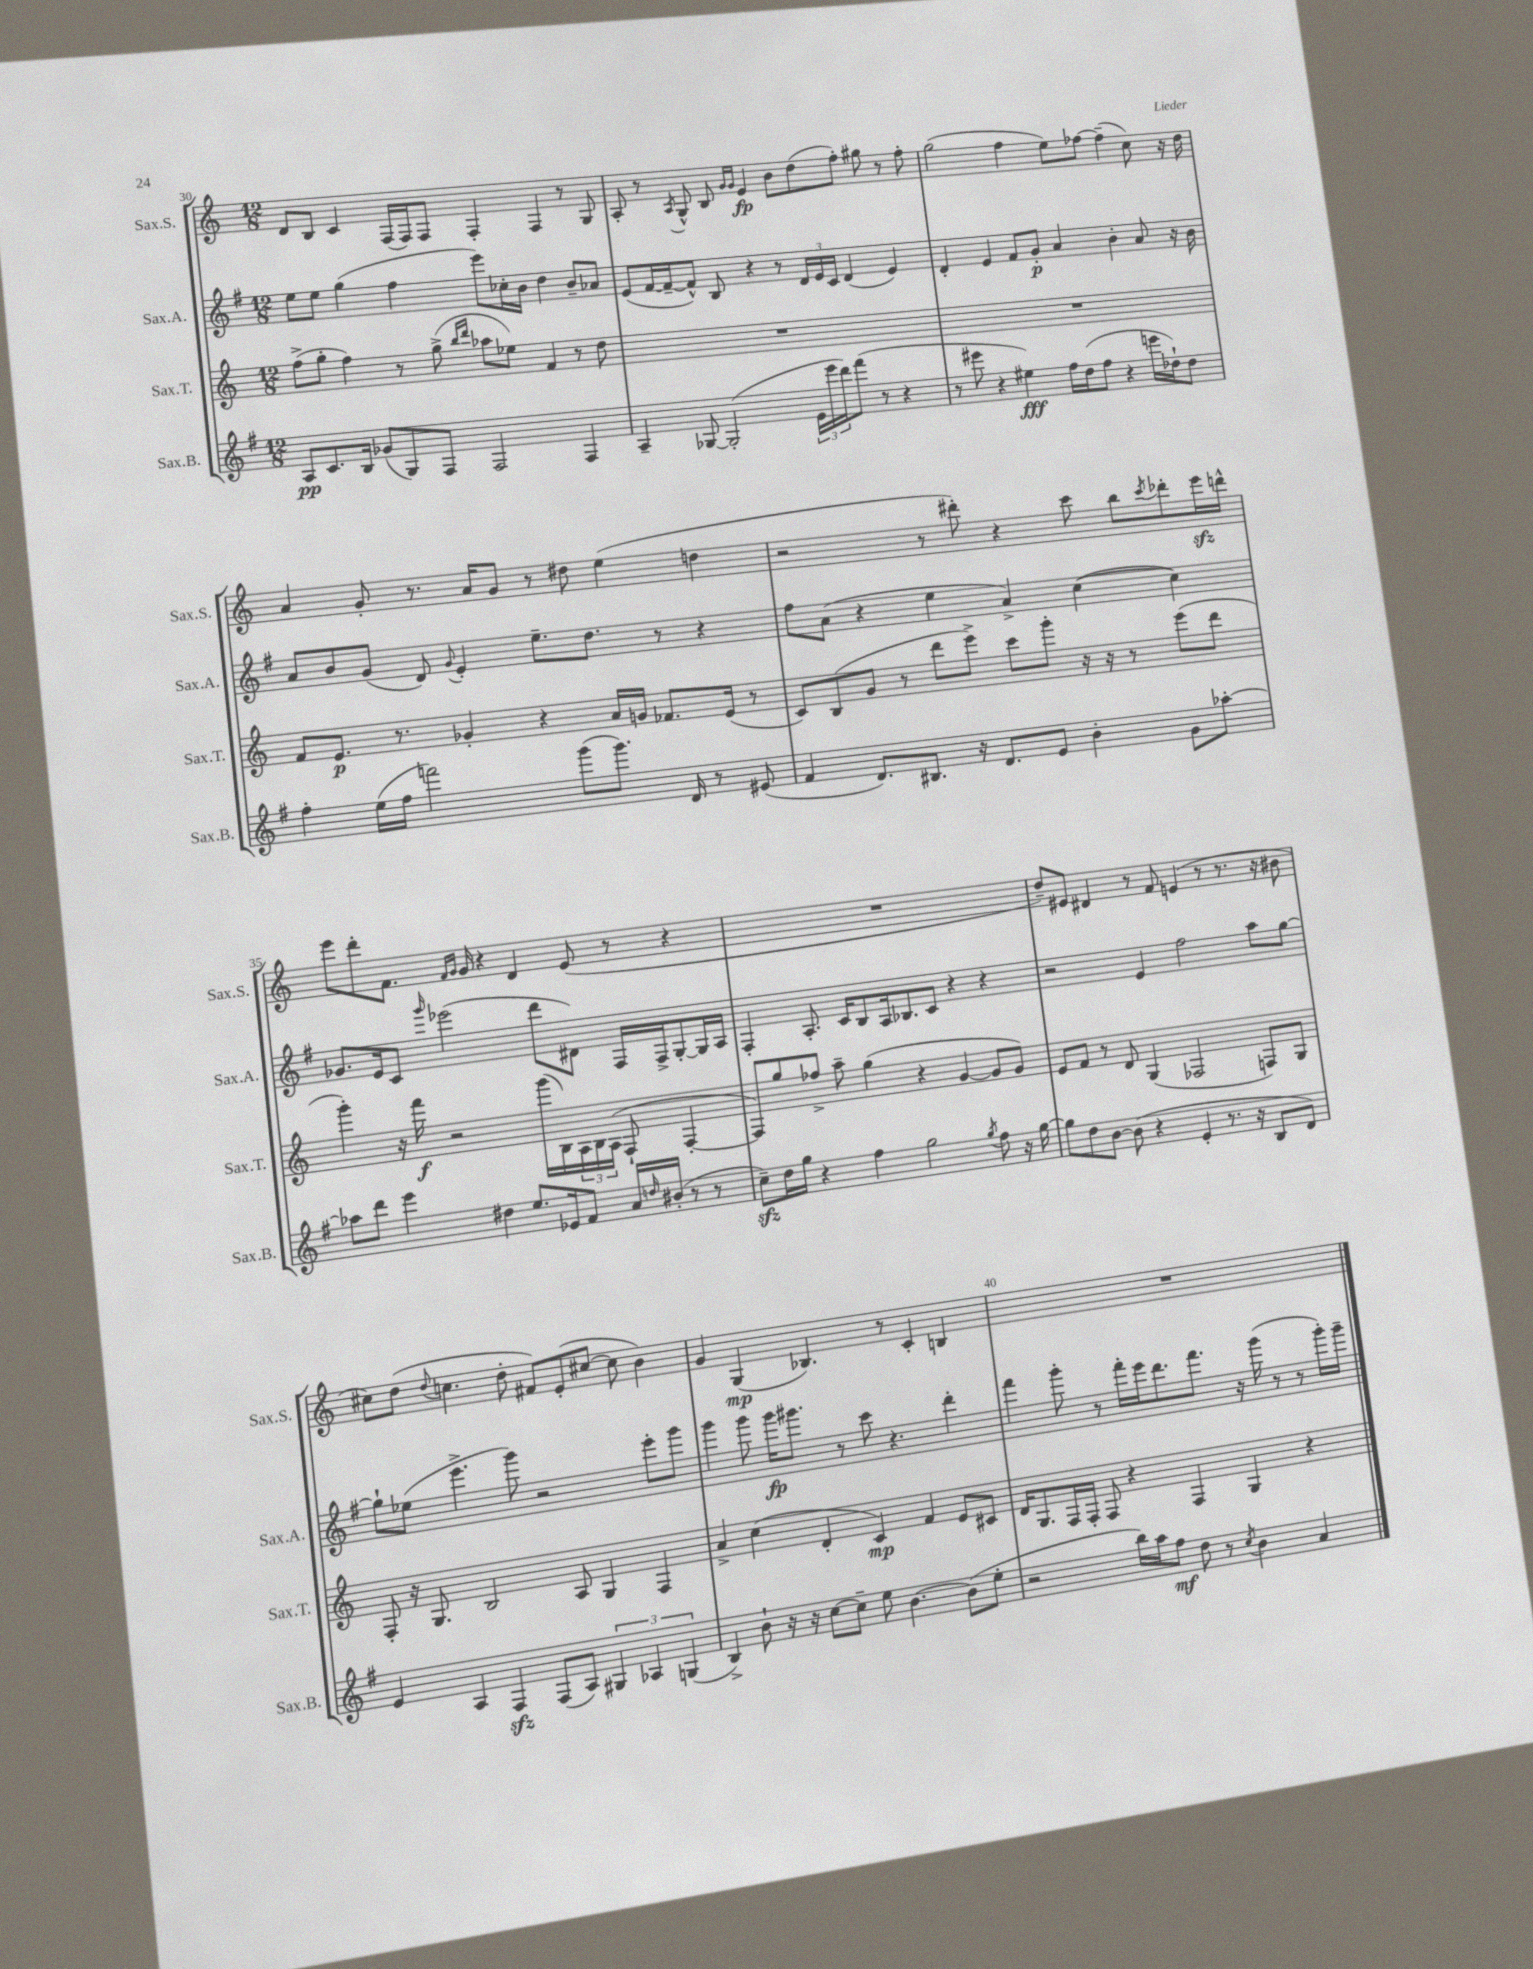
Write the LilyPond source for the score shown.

<<
\new StaffGroup <<
\new Staff = "s0" \with { instrumentName = "Sax.S." shortInstrumentName = "Sax.S." } {
    \clef treble \key c \major \numericTimeSignature \time 12/8
    d'8 b8 c'4 f16( f16) f8 f4-. f4 r8 g8 |
    a8-. r8 \acciaccatura { a8 } g8-^ b8 \grace { g'16 g'16 } e'4\fp b'8 d''8( f''8-.) gis''8 r8 f''8-. |
    g''2( f''4 e''8) fes''8~ fes''4--( c''8) r16 d''16 |
    a'4 g'8-. r8. a'16 g'8 r8 dis''8 e''4( d''4 |
    r2 r8 dis'''8-.) r4 c'''8 b''8 \acciaccatura { c'''8 } des'''8-. e'''16\sfz d'''16-^ |
    e'''8 d'''8-. f'8. \grace { f'16 g'16 } g'16 r4 d'4 e'8( r8 r4 |
    R1. |
    d''8--) eis'8 dis'4 r8 f'8 e'4( r8 r8. r16 bis'8 |
    cis''8) d''8( \appoggiatura { d''8 } c''4. d''8-. fis'8) e'8-.( cis''8~ cis''8 b'4) |
    g'4 g4\mp( bes4.) r8 c'4-. b4 |
    R1. \bar "|." |
}
\new Staff = "s1" \with { instrumentName = "Sax.A." shortInstrumentName = "Sax.A." } {
    \clef treble \key g \major \numericTimeSignature \time 12/8
    e''8 e''8 g''4( fis''4 e'''8) ces''16-. b'16 d''4 b'8-- aes'8 |
    e'8( fis'16~ fis'16~-- fis'8-^) b8 r4 r8 \tuplet 3/2 { d'16 e'16 c'16 } d'4( e'4) |
    d'4-. e'4 fis'8 g'8-.\p a'4 b'4-. a'8 r16 b'16 |
    a'8 b'8 g'8( d'8) \appoggiatura { g'8 } e'4-. e''8.-- d''8. r8 r4 |
    fis''8 a'8( r4 e''4 a'4->) c''4~( c''4) |
    ges'8. e'16 c'8 \grace { g'''16 } ees'''2( d'''8 dis'8) fis16 fis16-> g8~-. g16 a16 |
    fis4-. a8.-. c'16 b8 a16 bes8. c'8 r4 r4 |
    r2 e'4 fis''2 a''8 g''8~ |
    g''8-! ees''8( e'''4.-> g'''8) r2 e'''8-. g'''8 |
    g'''4 g'''8 g'''16\fp gis'''8. r8 c'''8 r4. d'''4-. |
    fis'''4 g'''8-. r8 fis'''16-. e'''16 d'''8. fis'''8. r16 g'''16( r8 r8 g'''16-.) g'''16-- \bar "|." |
}
\new Staff = "s2" \with { instrumentName = "Sax.T." shortInstrumentName = "Sax.T." } {
    \clef treble \key c \major \numericTimeSignature \time 12/8
    f''8->( g''8-. f''4) r8 g''8->( \grace { b''16 d'''16 } aes''8 ees''8) f'4 r8 d''8 |
    R1. |
    R1. |
    f'8 e'8.\p r8. ges'4-. r4 a'16 g'16 fes'8. e'16( r8 |
    c'8) b8( g'8 r8 d'''8 e'''8->) c'''8 g'''8-. r16 r16 r8 e'''8( d'''8 |
    g'''4-.) r16 f'''16\f r2 g'''16( b16) \tuplet 3/2 { a16 b16 a16( } f8-! f4~-. |
    f8) g''8 fes''8-> a''8-- g''4( r4 g'4~ g'8 g'8) |
    e'8 f'8 r8 d'8 g4( fes2 f8) g8 |
    f8-. r16 g8. b2 a8 g4 f4 |
    a'4-> c''4( d'4-. c'4\mp) f'4 e'8 cis'8 |
    d'16 g8. f16 f16-. f8 r4 f4 g4 r4 \bar "|." |
}
\new Staff = "s3" \with { instrumentName = "Sax.B." shortInstrumentName = "Sax.B." } {
    \clef treble \key g \major \numericTimeSignature \time 12/8
    a8\pp c'8. b16 ges'8( g8) fis8 fis2 fis4 |
    a4-- ges8~ ges2-.( \tuplet 3/2 { e'16 e'''16 d'''16) } fis'''8( r8 r4 |
    r8 eis'''8 r4 eis''4\fff) fis''16 d''16( fis''8 r4 e'''16 des''16-!) des''8 |
    fis''4-. e''16( fis''16 f'''2) g'''8( g'''8.) d'16 r8 eis'8( |
    fis'4 d'8.) bis8. r16 d'8. e'8 b'4-. g'8 aes''8~-. |
    aes''8 d'''8 e'''4 dis''4 e''8. ees'16 fis'8 a'16 \grace { d''16 } bis'16-.( r8 r8 |
    c''8--\sfz) d''16 g''16 r4 fis''4 g''2 \acciaccatura { g''8 } fis''8 r16 g''16~ |
    g''8 d''8 b'8~ b'8( r4 e'4-. r8. r16 b8 d'8) |
    e'4 a4 fis4\sfz fis8( a8) \tuplet 3/2 { gis4 aes4 g4( } |
    b4->) b'8-! r16 r16 c''8~ c''8-- e''8 b'4.~ b'8( e''8-. |
    r2 b''16) a''16 fis''8\mf d''8 r8 \acciaccatura { c''8 } b'4 a'4 \bar "|." |
}
>>
>>
\layout { \context { \Score currentBarNumber = #30 \override BarNumber.break-visibility = ##(#f #t #t) barNumberVisibility = #(every-nth-bar-number-visible 5) } }
